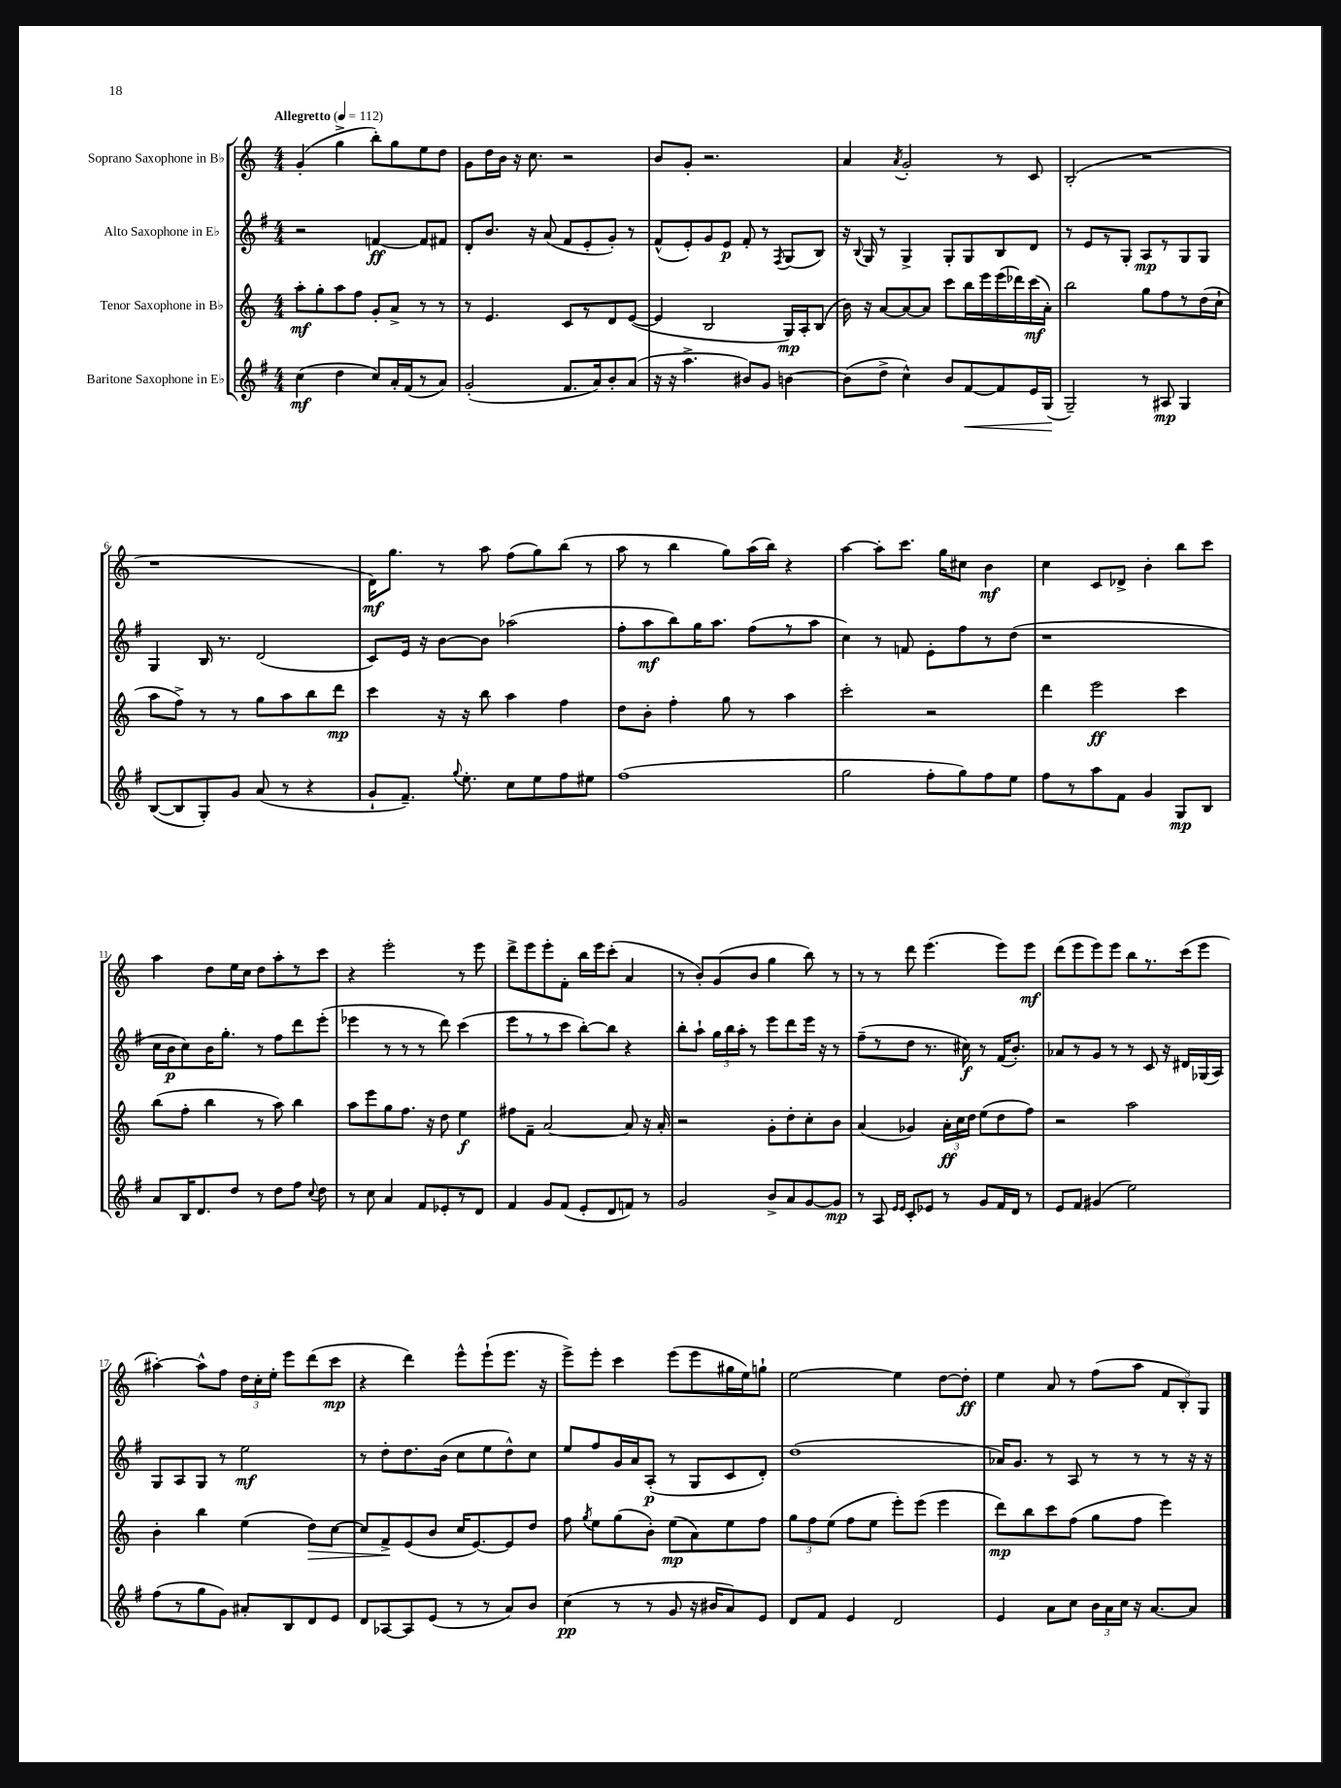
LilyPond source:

<<
\new StaffGroup <<
\new Staff = "s0" \with { instrumentName = "Soprano Saxophone in Bb" } {
    \clef treble \key c \major \numericTimeSignature \time 4/4 \tempo "Allegretto" 4 = 112
    \autoBeamOff g'4-.( g''4-> b''8[-.) g''8 e''8 d''8] |
    g'8[ d''16 b'16] r16 c''8. r2 |
    b'8[ g'8]-. r2. |
    a'4 \acciaccatura { a'8 } g'2-. r8 c'8 |
    b2-.( r2 |
    r1 |
    d'16[\mf) g''8.] r8 a''8 f''8[( g''8) b''8]( r8 |
    a''8 r8 b''4 g''8[) a''16( b''16]) r4 |
    a''4~ a''8[-. c'''8.] g''16[ cis''8] b'4\mf |
    c''4 c'8[ des'8]-> b'4-. b''8[ c'''8] |
    a''4 d''8[ e''16 c''16] d''8[ a''8-. r8 c'''8] |
    r4 e'''2-. r8 e'''8 |
    d'''8[-> e'''8 e'''8-. f'8]-. b''16[ e'''16 c'''8]-.( a'4 |
    r8 b'8[-.) g'8( b'8] g''4 b''8) r8 |
    r8 r8 d'''8 e'''4.( e'''8[) e'''8]\mf |
    d'''8[( e'''8 e'''8) e'''8] b''8[ r8. c'''16( e'''8] |
    ais''4~-.) ais''8[-^ f''8] \tuplet 3/2 { d''16[ c''16-. e''16]-. } e'''8[ d'''8( c'''8]\mp |
    r4 d'''4) e'''8[-^ e'''8-!( e'''8.] r16 |
    e'''8[->) e'''8]-. c'''4 e'''8[( e'''8 gis''16 e''16) g''8]-! |
    e''2~ e''4 d''8[~ d''8]-.\ff |
    e''4 a'8 r8 f''8[( a''8] \tuplet 3/2 { f'8[ b8-.) g8] } \bar "|." |
}
\new Staff = "s1" \with { instrumentName = "Alto Saxophone in Eb" } {
    \clef treble \key g \major \numericTimeSignature \time 4/4
    \autoBeamOff r2 f'4~\ff f'8[ fis'8] |
    d'8[-. b'8.] r16 a'8( fis'8[ e'8-. g'8]-.) r8 |
    fis'8[-^( e'8-.) g'8 e'8]\p fis'8-. r8 \acciaccatura { fis8 } g8[( b8]) |
    r16 \appoggiatura { b8 } g16 r8 g4-> g8[-. g8 b8 d'8] |
    r8 e'8[ r8 g8]-. a8[\mp r8 g8 g8] |
    g4 b16 r8. d'2( |
    c'8[) e'16] r16 b'8[~ b'8] aes''2( |
    fis''8[-. a''8\mf b''8) g''16 a''8.] fis''8[( r8 a''8] |
    c''4) r8 f'8 e'8[-. fis''8 r8 d''8]( |
    r1 |
    c''16[ b'16\p c''8) b'16 g''8.]-. r8 fis''8[ d'''8 e'''8]-.( |
    ees'''4 r8 r8 r8 d'''8) c'''4( |
    e'''8[ r8 r8 c'''8] b''8[~-.) b''8] r4 |
    b''8[-. a''8]-! \tuplet 3/2 { g''16[ b''16 a''16]-. } r8 e'''8[ d'''8 e'''16] r16 r8 |
    fis''8[--( r8 d''8] r8. cis''16\f) r8 fis'16[( b'8.]-.) |
    aes'8[ r8 g'8] r8 r8 c'8 r16 dis'16[ ges16( a16]) |
    g8[ a8 g8] r8 e''2\mf |
    r8 d''8[-. d''8. b'16]( c''8[ e''8 d''8-^) c''8] |
    e''8[ fis''8 g'16 a'16 a8]-.\p( r8 g8[ c'8 d'8]-.) |
    d''1( |
    aes'16[) g'8.] r8 a8 r8 r8 r8 r16 r16 \bar "|." |
}
\new Staff = "s2" \with { instrumentName = "Tenor Saxophone in Bb" } {
    \clef treble \key c \major \numericTimeSignature \time 4/4
    \autoBeamOff a''8[-.\mf g''8-. a''8 f''8] g'8[-. a'8]-> r8 r8 |
    r8 e'4. c'8[ r8 d'8 e'8]~( |
    e'4 b2 g16[\mp) a16-. b8]( |
    b'16) r16 a'8[~ a'8~ a'8] c'''8[ b''16 e'''16 e'''16( des'''16) c'''16\mf( a'16]-.) |
    b''2 g''8[ f''8 r8 d''16( c''16]-! |
    a''8[ f''8]->) r8 r8 g''8[ a''8 b''8 d'''8]\mp |
    c'''4 r16 r16 b''8 a''4 f''4 |
    d''8[ b'8]-. f''4-. g''8 r8 a''4 |
    c'''2-. r2 |
    d'''4 e'''2\ff c'''4 |
    b''8[( f''8]-. b''4 r8 a''8) b''4 |
    a''8[ e'''8 g''8 f''8.] r16 d''8 e''4\f |
    fis''8[ f'8]-- a'2~ a'8 r16 a'16-. |
    r2 g'8[-. d''8-. c''8-. b'8] |
    a'4( ges'4) \tuplet 3/2 { a'16[-.\ff c''16 d''16] } e''8[( d''8 f''8]) |
    r2 a''2 |
    b'4-. b''4 e''4( d''8[\>) c''8]~ |
    c''8[ f'8->\! e'8( b'8] c''16[ e'8.~) e'8 d''8] |
    f''8 \acciaccatura { g''8 } e''8[ g''8( b'8]-.) e''8[\mp( a'8) e''8 f''8] |
    \tuplet 3/2 { g''8[ f''8 e''8]( } f''8[ e''8] e'''8[-.) e'''8]( e'''4 |
    d'''8[\mp) b''8 c'''8 f''8]( g''8[ f''8] e'''4) \bar "|." |
}
\new Staff = "s3" \with { instrumentName = "Baritone Saxophone in Eb" } {
    \clef treble \key g \major \numericTimeSignature \time 4/4
    \autoBeamOff c''4\mf( d''4 c''8[) a'16-. fis'16( r8 a'8]) |
    g'2-.( fis'8.[ a'16) b'8-. a'8]( |
    r16 r16 a''4.-> bis'8[) g'8] b'4~ |
    b'8[( d''8]-> c''4-^) b'8[ fis'8~\< fis'8 e'16 g16]\!( |
    g2--) r8 ais8\mp g4 |
    b8[~( b8 g8-.) g'8] a'8( r8 r4 |
    g'8[-! fis'8.]--) \appoggiatura { g''8 } e''8.-. c''8[ e''8 fis''8 eis''8] |
    fis''1( |
    g''2 fis''8[-. g''8) fis''8 e''8] |
    fis''8[ r8 a''8 fis'8] g'4 g8[\mp b8] |
    a'8[ b16 d'8. d''8] r8 d''8[ fis''8] \appoggiatura { c''8 } d''8 |
    r8 c''8 a'4 fis'8[ ees'8-. r8 d'8] |
    fis'4 g'8[ fis'8]( e'8[-. d'8 f'8]) r8 |
    g'2 b'8[-> a'8 g'8~ g'8]\mp |
    r8 a8 \grace { e'16[ e'16] } c'8[-. ees'8] r8 g'8[ fis'16 d'16] r8 |
    e'8[ fis'8] gis'4( e''2) |
    fis''8[( r8 g''8 g'8]) ais'8[-. b8 d'8 e'8] |
    d'8[ aes8~ aes8 e'8]( r8 r8 a'8[) b'8] |
    c''4\pp( r8 r8 g'8 r16 bis'16[ a'8) e'8] |
    d'8[ fis'8] e'4 d'2 |
    e'4 a'8[ c''8] \tuplet 3/2 { b'16[ a'16 c''16] } r16 a'8.[~ a'8] \bar "|." |
}
>>
>>
